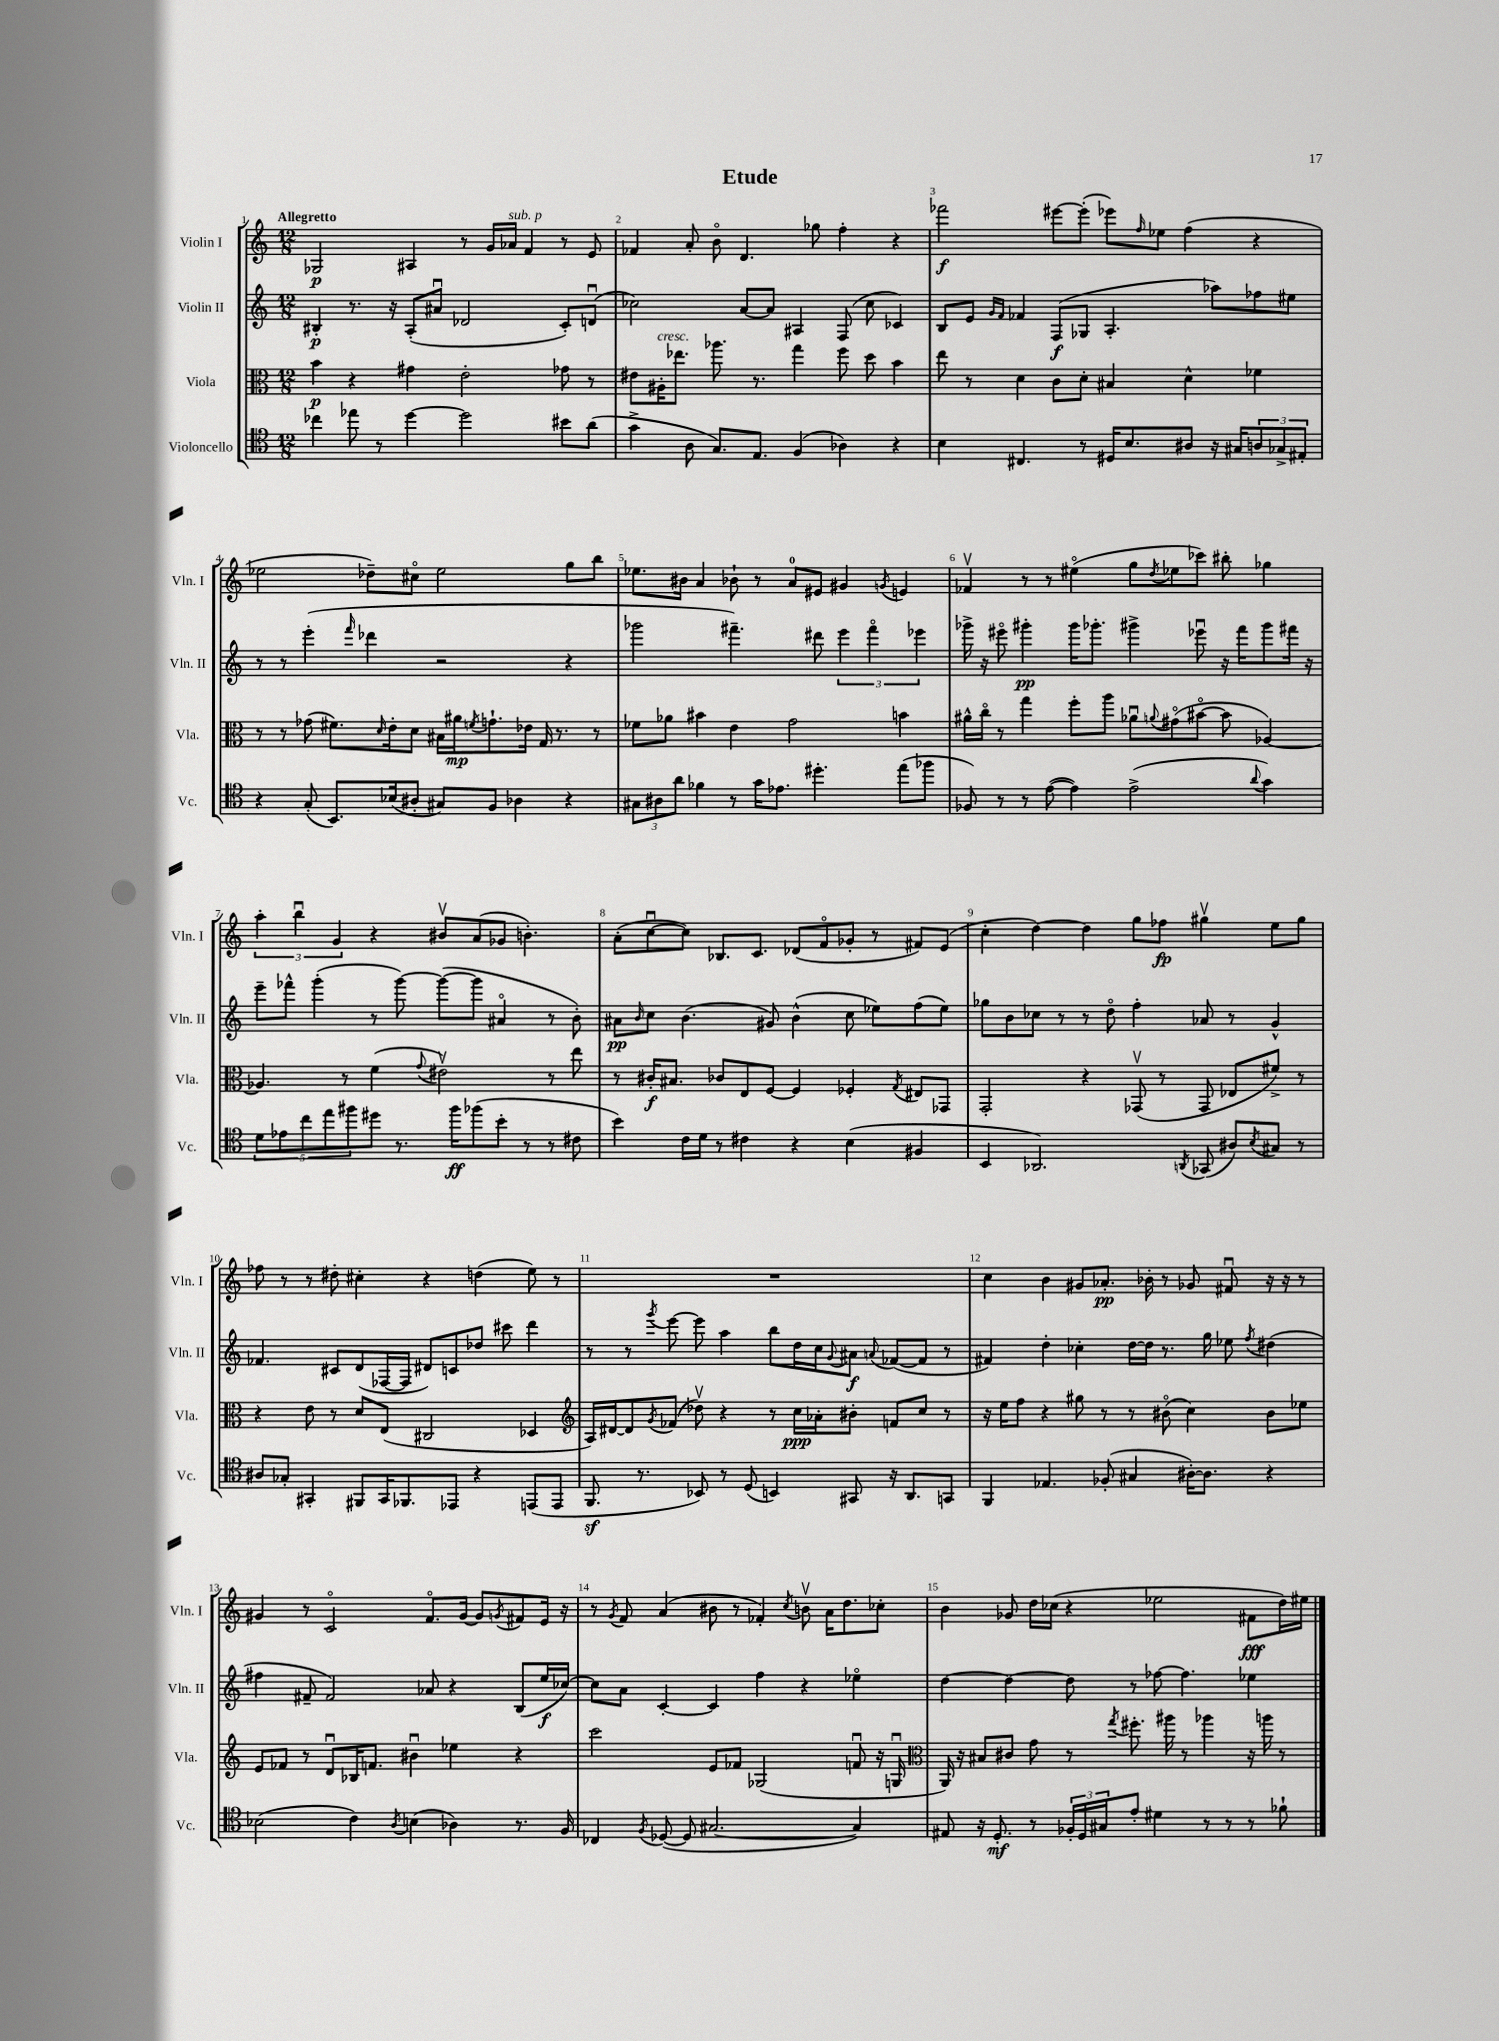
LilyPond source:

\header { title = "Etude" }
<<
\new StaffGroup <<
\new Staff = "s0" \with { instrumentName = "Violin I" shortInstrumentName = "Vln. I" } {
    \clef treble \key c \major \numericTimeSignature \time 12/8 \tempo "Allegretto"
    ges2\p ais4 r8 g'16 aes'16^\markup { \italic "sub. p" } f'4 r8 e'8 |
    fes'4 a'8-. b'8\flageolet d'4. ges''8 f''4-. r4 |
    fes'''2\f eis'''8~ eis'''8-.( ees'''8) \grace { f''16 } ees''8 f''4( r4 |
    ees''2 des''8--) cis''8\flageolet ees''2 g''8 b''8 |
    ees''8. bis'16 a'4 bes'8-! r8 a'8-0 eis'8 gis'4 \acciaccatura { g'8 } e'4 |
    fes'4\upbow r8 r8 eis''4\flageolet( g''8 \acciaccatura { d''8 } ees''8 ces'''8) bis''8-. ges''4 |
    \tuplet 3/2 { a''4-. b''4\downbow g'4 } r4 bis'8\upbow a'8( ges'8 b'4.-.) |
    a'8-.( c''8~\downbow c''8) bes8. c'8. des'8( f'8\flageolet ges'8-. r8 fis'8) e'8( |
    c''4-. d''4~) d''4 g''8 fes''8\fp gis''4\upbow e''8 gis''8 |
    fes''8 r8 r8 dis''8-. cis''4-. r4 d''4( e''8) r8 |
    R1. |
    c''4 b'4 gis'8 aes'8.-.\pp bes'16-. r8 ges'8 fis'8\downbow r16 r16 r8 |
    gis'4 r8 c'2\flageolet f'8.\flageolet gis'16~ gis'8 \acciaccatura { g'8 } fis'8 e'16 r16 |
    r8 \acciaccatura { g'8 } f'8 a'4( bis'8 r8 fes'4-.) \acciaccatura { c''8 } b'8\upbow a'16 d''8. ces''8-. |
    b'4 ges'8 d''16 ces''16( r4 ees''2 fis'8\fff d''16) eis''16 \bar "|." |
}
\new Staff = "s1" \with { instrumentName = "Violin II" shortInstrumentName = "Vln. II" } {
    \clef treble \key c \major \numericTimeSignature \time 12/8
    bis4-.\p r8. r16 a8-.( ais'8\downbow des'2 c'8-.) d'8\downbow( |
    ces''2) a'8~ a'8 ais4 f8( ces''8 ces'4) |
    b8 e'8 \grace { g'16 f'16 } fes'4 f8\f( ges8 a4.-. aes''8) fes''8 eis''8 |
    r8 r8 e'''4-.( \grace { f'''16 } des'''4 r2 r4 |
    ges'''2 fis'''4.--) dis'''8 \tuplet 3/2 { e'''4 fis'''4\flageolet ees'''4 } |
    ges'''16-> r16 eis'''8\flageolet gis'''4-.\pp gis'''16 ges'''8.-. gis'''4-> ees'''8\downbow r16 f'''16 gis'''8 fis'''16 r16 |
    e'''8-- fes'''8-^ g'''4-.( r8 g'''8~) g'''8~( g'''8 ais'4\flageolet r8 b'8-.) |
    ais'8\pp \grace { b'16 } c''8 b'4.( gis'8) b'4-^( c''8 ees''8) f''8( ees''8) |
    ges''8 b'8 ces''8 r8 r8 d''8\flageolet f''4-. aes'8 r8 g'4-^ |
    fes'4. cis'8 d'8( fes16~ fes16 dis'8) c'8 des''8 cis'''8 d'''4 |
    r8 r8 \acciaccatura { g'''8 } e'''8~ e'''8 a''4 b''8 d''16 c''16 \appoggiatura { g'8 } ais'8\f \appoggiatura { a'8 } fes'8~( fes'8 r8 |
    fis'4) d''4-. ces''4-. d''16~ d''16 r8. g''16 ees''8 \acciaccatura { f''8 } dis''4( |
    fis''4 fis'8-- fis'2) aes'8 r4 b8( e''16\f ces''16~) |
    ces''8 a'8 c'4~-. c'4 f''4 r4 ees''4\flageolet |
    d''4~ d''4~ d''8 r8 fes''8~ fes''4. ees''4 \bar "|." |
}
\new Staff = "s2" \with { instrumentName = "Viola" shortInstrumentName = "Vla." } {
    \clef alto \key c \major \numericTimeSignature \time 12/8
    b'4\p r4 gis'4 e'2-. ges'8 r8 |
    eis'8 ais16-.^\markup { \italic "cresc." } ees''8. aes''8. r8. g''4 f''8 d''8 b'4 |
    e''8 r8 d'4 c'8 d'8-. bis4 d'4-^ fes'4 |
    r8 r8 ges'8( fis'8.) \grace { d'16 } e'16-. d'8 bis16 ais'16\mp \acciaccatura { f'8 } g'8.-! ees'16 g16 r8. r8 |
    fes'8 aes'8 bis'4 e'4 g'2 b'4 |
    ais'16-^ c''16\flageolet r8 g''4 f''8-. a''8 aes'8\downbow \appoggiatura { a'8 } gis'8\flageolet( bis'8~\flageolet bis'8 aes4~) |
    aes4. r8 f'4( \appoggiatura { g'8 } eis'2\upbow) r8 e''8 |
    r8 cis'16-.\f bis8. ces'8 e8 f8~ f4 fes4-. \acciaccatura { g8 } eis8 ges,8 |
    g,2-. r4 ges,8\upbow( r8 ges,8 ees8 fis'8->) r8 |
    r4 e'8 r8 d'8 e8( cis2 des4 |
    \clef treble a16) dis'16~ dis'8 \acciaccatura { g'8 } fes'8( des''8\upbow) r4 r8 c''16\ppp aes'16-. bis'8-. f'8 c''8 r8 |
    r16 e''16 f''8 r4 gis''8 r8 r8 bis'8\flageolet( c''4) bis'8 ees''8 |
    e'8 fes'8 r8 d'8\downbow bes16 f'8. bis'4\downbow ees''4 r4 |
    c'''2 e'8 fes'8 ges2( f'8\downbow r16 g16\downbow |
    \clef alto a,16) r16 bis8 cis'8 g'8 r8 \acciaccatura { g''8 } fis''8.-. ais''16 r8 aes''4 r16 a''16 r8 \bar "|." |
}
\new Staff = "s3" \with { instrumentName = "Violoncello" shortInstrumentName = "Vc." } {
    \clef tenor \key c \major \numericTimeSignature \time 12/8
    ces''4 ees''8 r8 d''4~ d''2 bis'8 a'8( |
    g'4-> a8 g8.) e8. f4( aes4) r4 |
    b4 cis4. r8 dis16 b8. ais8 r16 gis16 \tuplet 3/2 { a8 ges8-> eis8-. } |
    r4 g8-.( b,8.) bes16( ais8-. gis8) f8 aes4 r4 |
    \tuplet 3/2 { gis8 ais8 a'8 } fes'4 r8 g'16 ees'8. dis''4.-. e''8( fes''8 |
    fes8) r8 r8 e'8~( e'4) e'2->( \appoggiatura { a'8 } g'4) |
    \tuplet 5/4 { d'8 ees'8 c''8 e''8 fis''8 } dis''8 r8. fis''16\ff fes''8( b'8-. r8 r8 cis'8 |
    b'4) c'16 d'16 r8 cis'4 r4 b4( fis4 |
    b,4 aes,2.) \acciaccatura { a,8 } ges,8( ais8) \acciaccatura { b8 } gis8 r8 |
    ais8 ges8-. gis,4-. fis,8 gis,16 fes,8. ees,8 r4 e,8( e,8 |
    f,8.\sf r8. bes,8) r8 d8( b,4) gis,8 r16 a,8. g,8 |
    f,4 ees4. fes8-.( gis4 ais16~-.) ais8. r4 |
    bes2( c'4) \acciaccatura { a8 } b4( aes4) r8. f16 |
    ces4 \acciaccatura { f8 } des8~( des8 gis2.~ gis4) |
    eis8 r16 d8.-.\mf r8 \tuplet 3/2 { fes16-. d16 gis16 } e'8-. dis'4 r8 r8 r8 fes'8-! \bar "|." |
}
>>
>>
\layout { \context { \Score \override BarNumber.break-visibility = ##(#f #t #t) barNumberVisibility = #all-bar-numbers-visible } }
